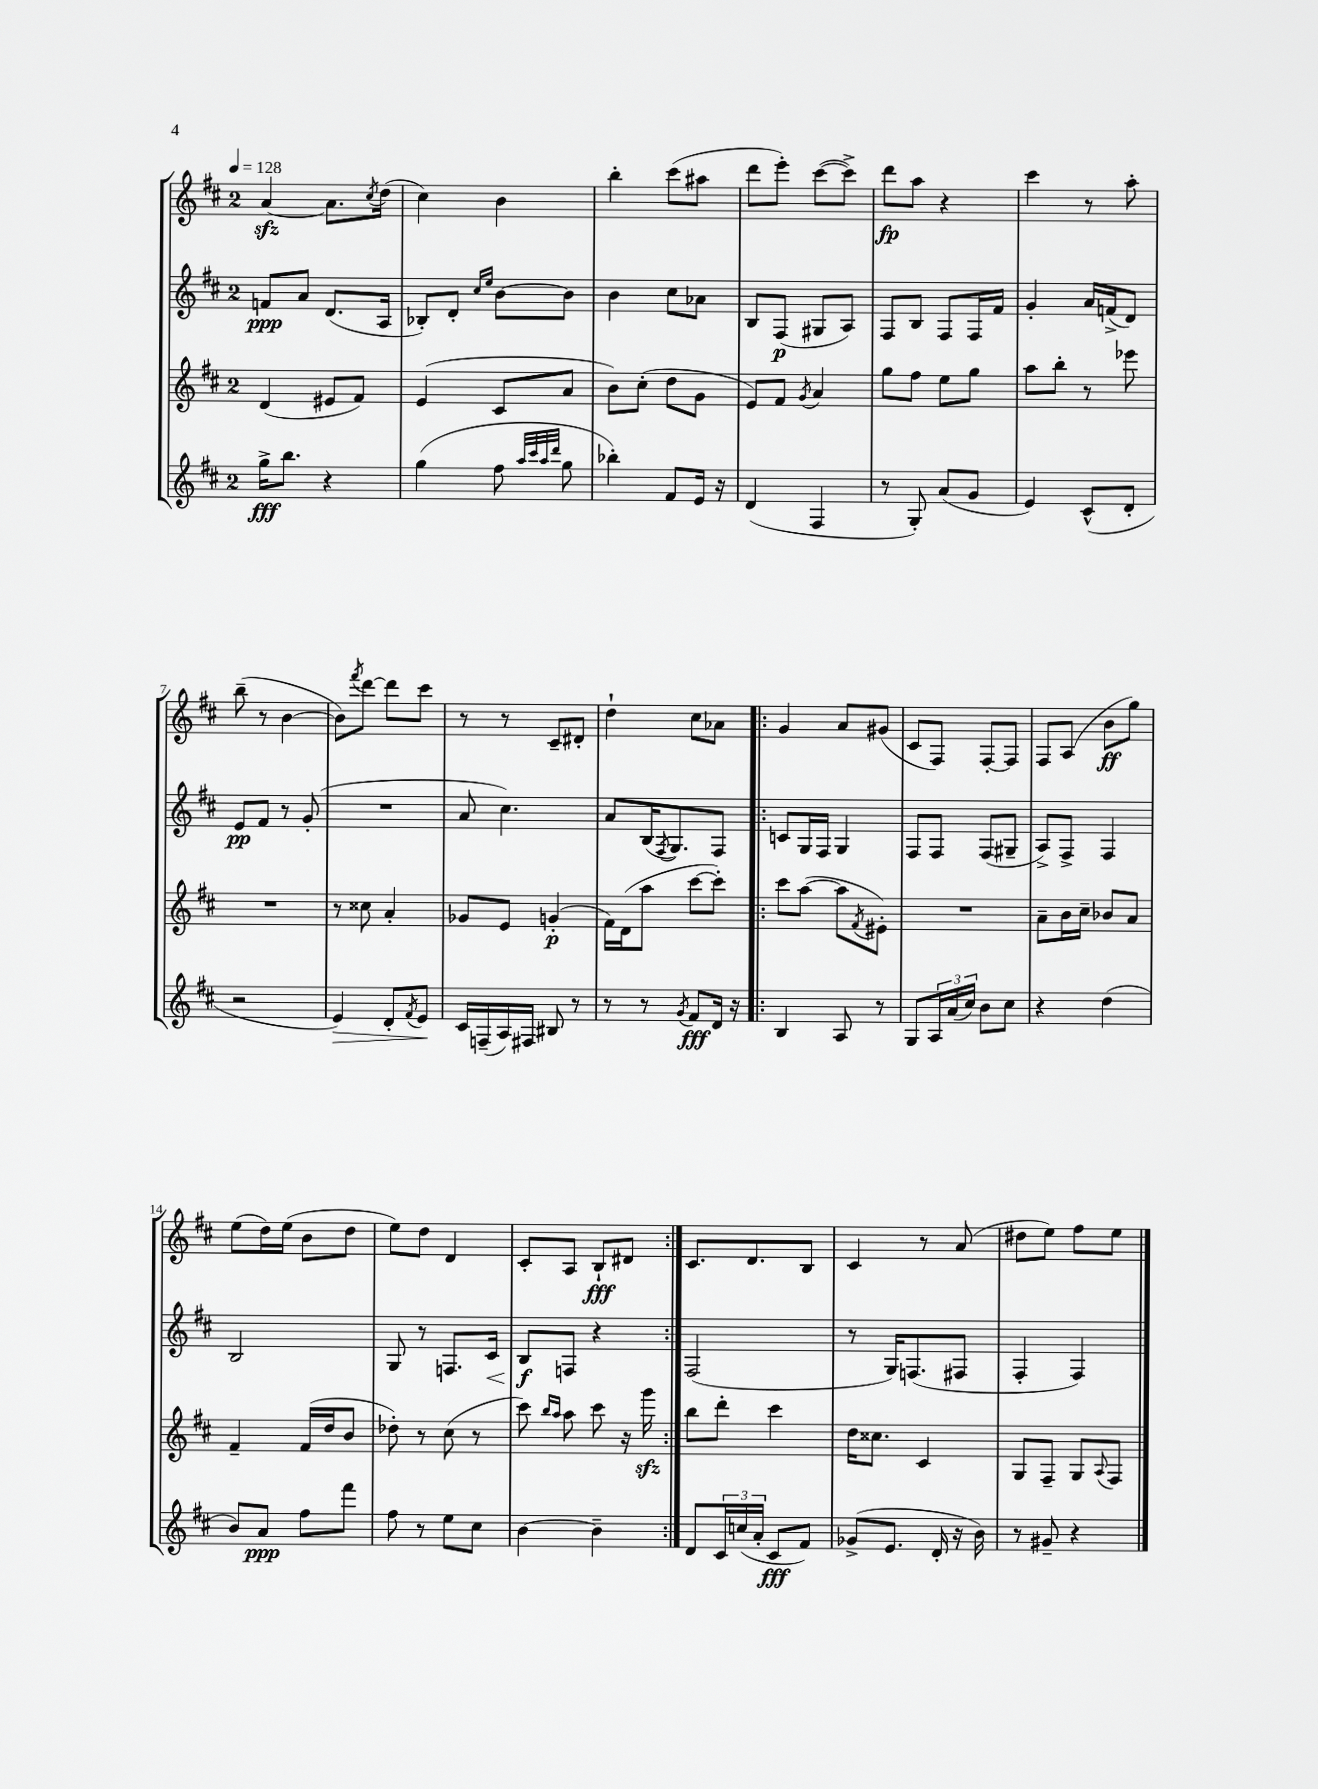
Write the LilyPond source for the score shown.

<<
\new StaffGroup <<
\new Staff = "s0" {
    \clef treble \key d \major \once \override Staff.TimeSignature.style = #'single-digit \time 2/4 \tempo 4 = 128
    a'4~\sfz a'8. \acciaccatura { cis''8 } d''16( |
    cis''4) b'4 |
    b''4-. cis'''8( ais''8 |
    d'''8 e'''8-.) cis'''8~( cis'''8->) |
    d'''8\fp a''8 r4 |
    cis'''4 r8 a''8-. |
    b''8--( r8 b'4~ |
    b'8) \acciaccatura { fis'''8 } d'''8~ d'''8 cis'''8 |
    r8 r8 cis'8-- dis'8-. |
    d''4-! cis''8 aes'8 |
    \repeat volta 2 { g'4 a'8 gis'8( |
    cis'8 fis8) fis8~-. fis8 |
    fis8 a8( b'8\ff g''8) |
    e''8( d''16) e''16( b'8 d''8 |
    e''8) d''8 d'4 |
    cis'8-. a8 b8-!\fff dis'8 | }
    cis'8. d'8. b8 |
    cis'4 r8 a'8( |
    dis''8 e''8) fis''8 e''8 \bar "|." |
}
\new Staff = "s1" {
    \clef treble \key d \major \once \override Staff.TimeSignature.style = #'single-digit \time 2/4
    f'8\ppp a'8 d'8.( a16 |
    bes8-.) d'8-. \grace { cis''16 e''16 } b'8~ b'8 |
    b'4 cis''8 aes'8 |
    b8 fis8\p( gis8 a8) |
    fis8 b8 fis8 fis16 fis'16 |
    g'4-. a'16 f'16->( d'8) |
    e'8\pp fis'8 r8 g'8-.( |
    R2 |
    a'8 cis''4.) |
    a'8 b16( \acciaccatura { fis8 } g8.) fis8 |
    \repeat volta 2 { c'8 g16 fis16 g4 |
    fis8 fis8 fis8( gis8-- |
    a8->) fis8-> fis4 |
    b2 |
    g8 r8 f8. cis'16\< |
    b8\f\! f8 r4 | }
    fis2( |
    r8 g16) f8.( fis8 |
    fis4-. fis4) \bar "|." |
}
\new Staff = "s2" {
    \clef treble \key d \major \once \override Staff.TimeSignature.style = #'single-digit \time 2/4
    d'4( eis'8 fis'8) |
    e'4( cis'8 a'8 |
    b'8) cis''8-.( d''8 g'8 |
    e'8) fis'8 \acciaccatura { g'8 } a'4 |
    g''8 fis''8 e''8 g''8 |
    a''8 b''8-. r8 ees'''8 |
    R2 |
    r8 cisis''8 a'4-. |
    ges'8 e'8 g'4-.\p( |
    fis'16) d'16( a''8 cis'''8~ cis'''8-.) |
    \repeat volta 2 { cis'''8 a''8~( a''8 \acciaccatura { fis'8 } eis'8-.) |
    R2 |
    a'8-- b'16 cis''16-- bes'8 a'8 |
    fis'4-- fis'16( d''16 b'8 |
    des''8-.) r8 cis''8( r8 |
    cis'''8) \grace { b''16 a''16 } a''8 cis'''8 r16 g'''16\sfz | }
    b''8 d'''8-. cis'''4 |
    d''16 cisis''8. cis'4 |
    g8 fis8-- g8 \appoggiatura { a8 } fis8 \bar "|." |
}
\new Staff = "s3" {
    \clef treble \key d \major \once \override Staff.TimeSignature.style = #'single-digit \time 2/4
    g''16->\fff b''8. r4 |
    g''4( fis''8 \grace { a''32 cis'''32 a''32 d'''32 } g''8 |
    bes''4-.) fis'8 e'16 r16 |
    d'4( fis4 |
    r8 g8-.) a'8( g'8 |
    e'4) cis'8-^( d'8-. |
    r2 |
    e'4\>) d'8-. \acciaccatura { fis'8 } e'8\! |
    cis'16 f16--( a16) fis16 bis8 r8 |
    r8 r8 \acciaccatura { g'8 } fis'8\fff d'16 r16 |
    \repeat volta 2 { b4 a8 r8 |
    g8 \tuplet 3/2 { a16 a'16( cis''16) } b'8 cis''8 |
    r4 d''4( |
    b'8) a'8\ppp fis''8 fis'''8 |
    fis''8 r8 e''8 cis''8 |
    b'4~ b'4-- | }
    d'8 \tuplet 3/2 { cis'16 c''16( a'16-. } cis'8\fff fis'8) |
    ges'8->( e'8. d'16-. r16 b'16) |
    r8 gis'8-- r4 \bar "|." |
}
>>
>>
